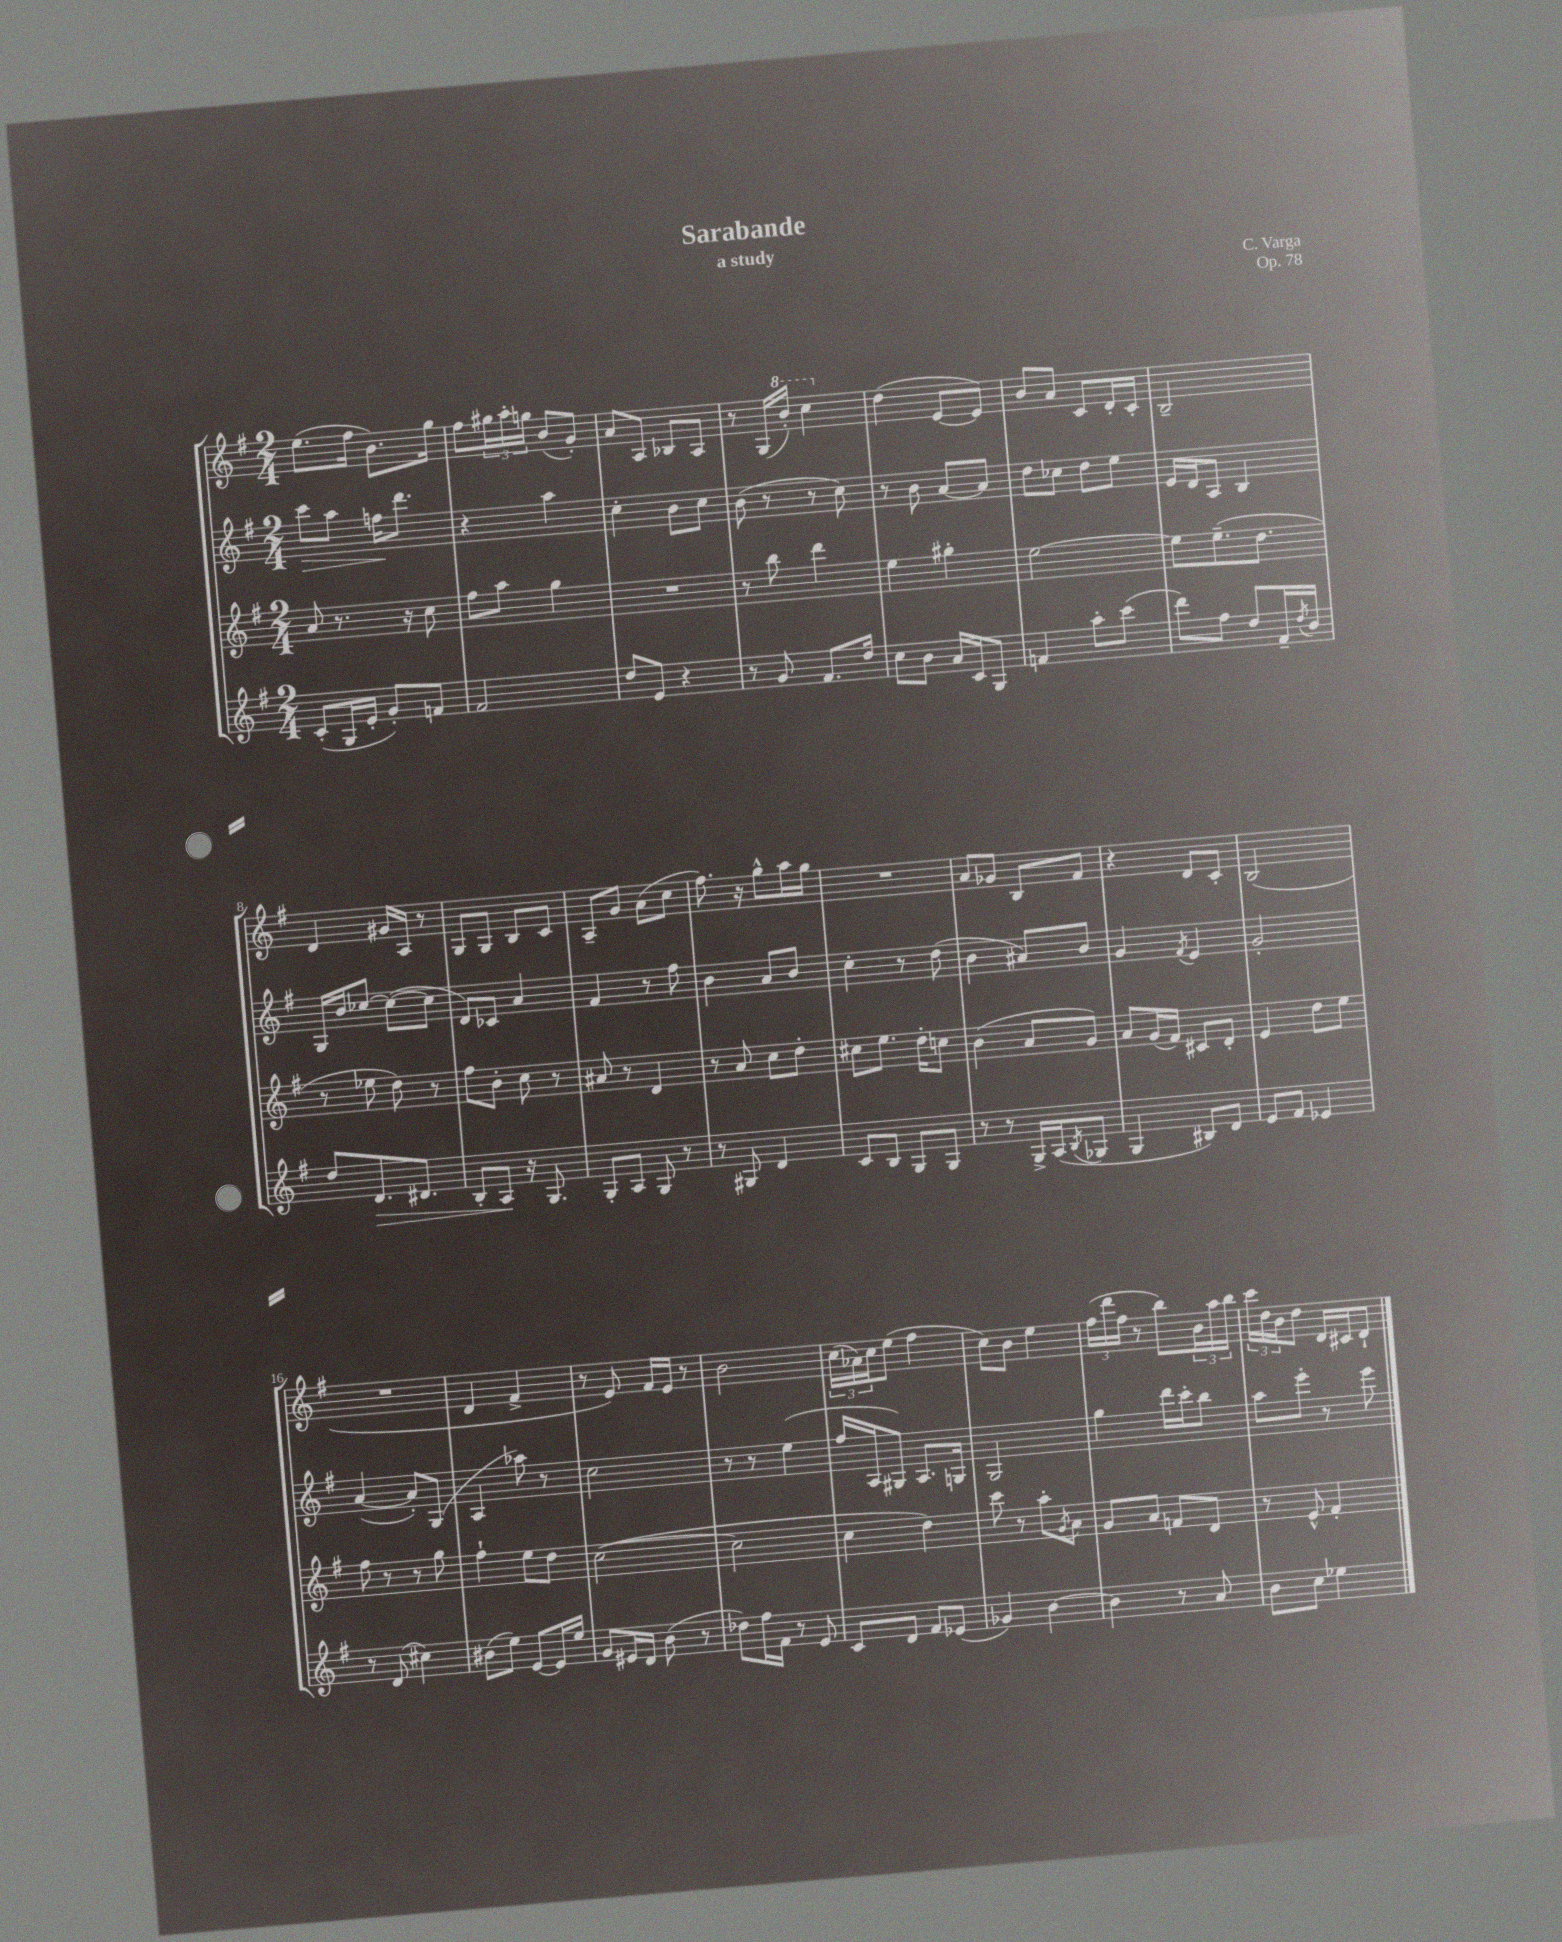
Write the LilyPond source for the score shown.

\header { title = "Sarabande" composer = "C. Varga" subtitle = "a study" opus = "Op. 78" }
<<
\new StaffGroup <<
\new Staff = "s0" {
    \clef treble \key g \major \numericTimeSignature \time 2/4
    e''8.( fis''16 b'8.) g''16 |
    fis''8 \tuplet 3/2 { gis''16 a''16-. g''16 } b'8( g'8-.) |
    a'8 a8 bes8 a8 |
    r8 g16( \ottava #1 b''16-.) c'''4 \ottava #0 |
    d''4( e'8~ e'8) |
    b'8 a'8 c'8 d'16-. c'16-. |
    b2-- |
    d'4 gis'16 a16 r8 |
    g8 g8 b8 c'8 |
    a8-- g'8 a'8( c''8 |
    fis''8.) r16 g''8-^ a''16 g''16 |
    R2 |
    a'8 ges'8 b8 fis'8 |
    r4 d'8 c'8-. |
    b2( |
    R2 |
    d'4 fis'4-> |
    r8 e'8) fis'16 e'16 r8 |
    b'2 |
    \tuplet 3/2 { c''16( aes'16) c''16 } e''8( fis''4 |
    c''8) b'8 e''4 |
    \tuplet 3/2 { fis''16( d'''16 fis''16 } r8 b''8) \tuplet 3/2 { b'16 a''16 b''16 } |
    \tuplet 3/2 { c'''16 d''16 b'16 } d''8 d'16 cis'16 d'8-! \bar "|." |
}
\new Staff = "s1" {
    \clef treble \key g \major \numericTimeSignature \time 2/4
    c'''8\> a''8 f''16\! d'''8. |
    r4 a''4 |
    c''4-. b'8 c''8 |
    b'8( r8 r8 c''8) |
    r8 b'8 a'8~ a'8 |
    d''8 ces''8 d''8 e''8 |
    e'16 d'16 a8 b4 |
    g16 b'16 ces''8~ ces''8~( ces''8 |
    d'8) ces'8 a'4 |
    fis'4 r8 fis''8 |
    b'4 a'8 b'8 |
    c''4-. r8 d''8( |
    b'4 ais'8) b'8 |
    g'4 \acciaccatura { fis'8 } e'4 |
    g'2-. |
    a'4~( a'8-.) g8( |
    a4 aes''8) r8 |
    c''2 |
    r8 r8 e''4( |
    fis''16 a16 gis8) a8. g16 |
    g2 |
    g''4 d'''16 c'''16-. b''8 |
    a''8 e'''8-. r8 e'''8 \bar "|." |
}
\new Staff = "s2" {
    \clef treble \key g \major \numericTimeSignature \time 2/4
    a'8 r8. r16 c''8 |
    fis''8 a''8 g''4 |
    R2 |
    r8 b''8 d'''4 |
    e''4 gis''4-. |
    e''2~ |
    e''8 e''8.--( d''8. |
    r8 ees''8 d''8) r8 |
    fis''8 b'8-. c''8 r8 |
    ais'8 r8 d'4 |
    r8 a'8 c''8 d''8-. |
    cis''8 e''8. d''16-. c''8 |
    b'4( a'8 g'8) |
    a'8 g'16( fis'16) cis'8 d'8-. |
    e'4 d''8 e''8 |
    fis''8 r8 r8 g''8 |
    fis''4-! e''8 d''8 |
    c''2~( |
    c''2 |
    c''4 d''4) |
    c'''8 r8 a''8-. \acciaccatura { g'8 } a'8 |
    g'8 a'8 f'8 d'8 |
    r8 e'8-^ fis'4-. \bar "|." |
}
\new Staff = "s3" {
    \clef treble \key g \major \numericTimeSignature \time 2/4
    c'8-.( g16 e'16-. g'8-.) f'8 |
    fis'2 |
    d''8 e'8 r4 |
    r8 g'8 fis'8. d''16 |
    c''8 b'8 a'16 c'16 g8 |
    f'4 a''8-. c'''8( |
    d'''8) fis''8 d''8 fis'16-- \acciaccatura { d''8 } b'16 |
    d''8 d'8.\> dis'8. |
    b8-. a8\! r16 g8. |
    g8-. a8 g8 r8 |
    r8 gis8 d'4 |
    c'8 b8 g8 g8 |
    r8 r8 g16-> a16( \acciaccatura { b8 } ges8 |
    g4 bis8) d'8 |
    e'8 fis'8 ees'4 |
    r8 d'8( cis''4) |
    bis'8( e''8) e'8~ e'16 e''16 |
    g'8 eis'16 d'16 b'8( r8 |
    des''8) fis''16 fis'16 r8 e'8 |
    c'8 d'8 fis'8 ees'8( |
    ges'4) b'4~ |
    b'4 r8 a'8 |
    b'8 c''8 ees''4 \bar "|." |
}
>>
>>
